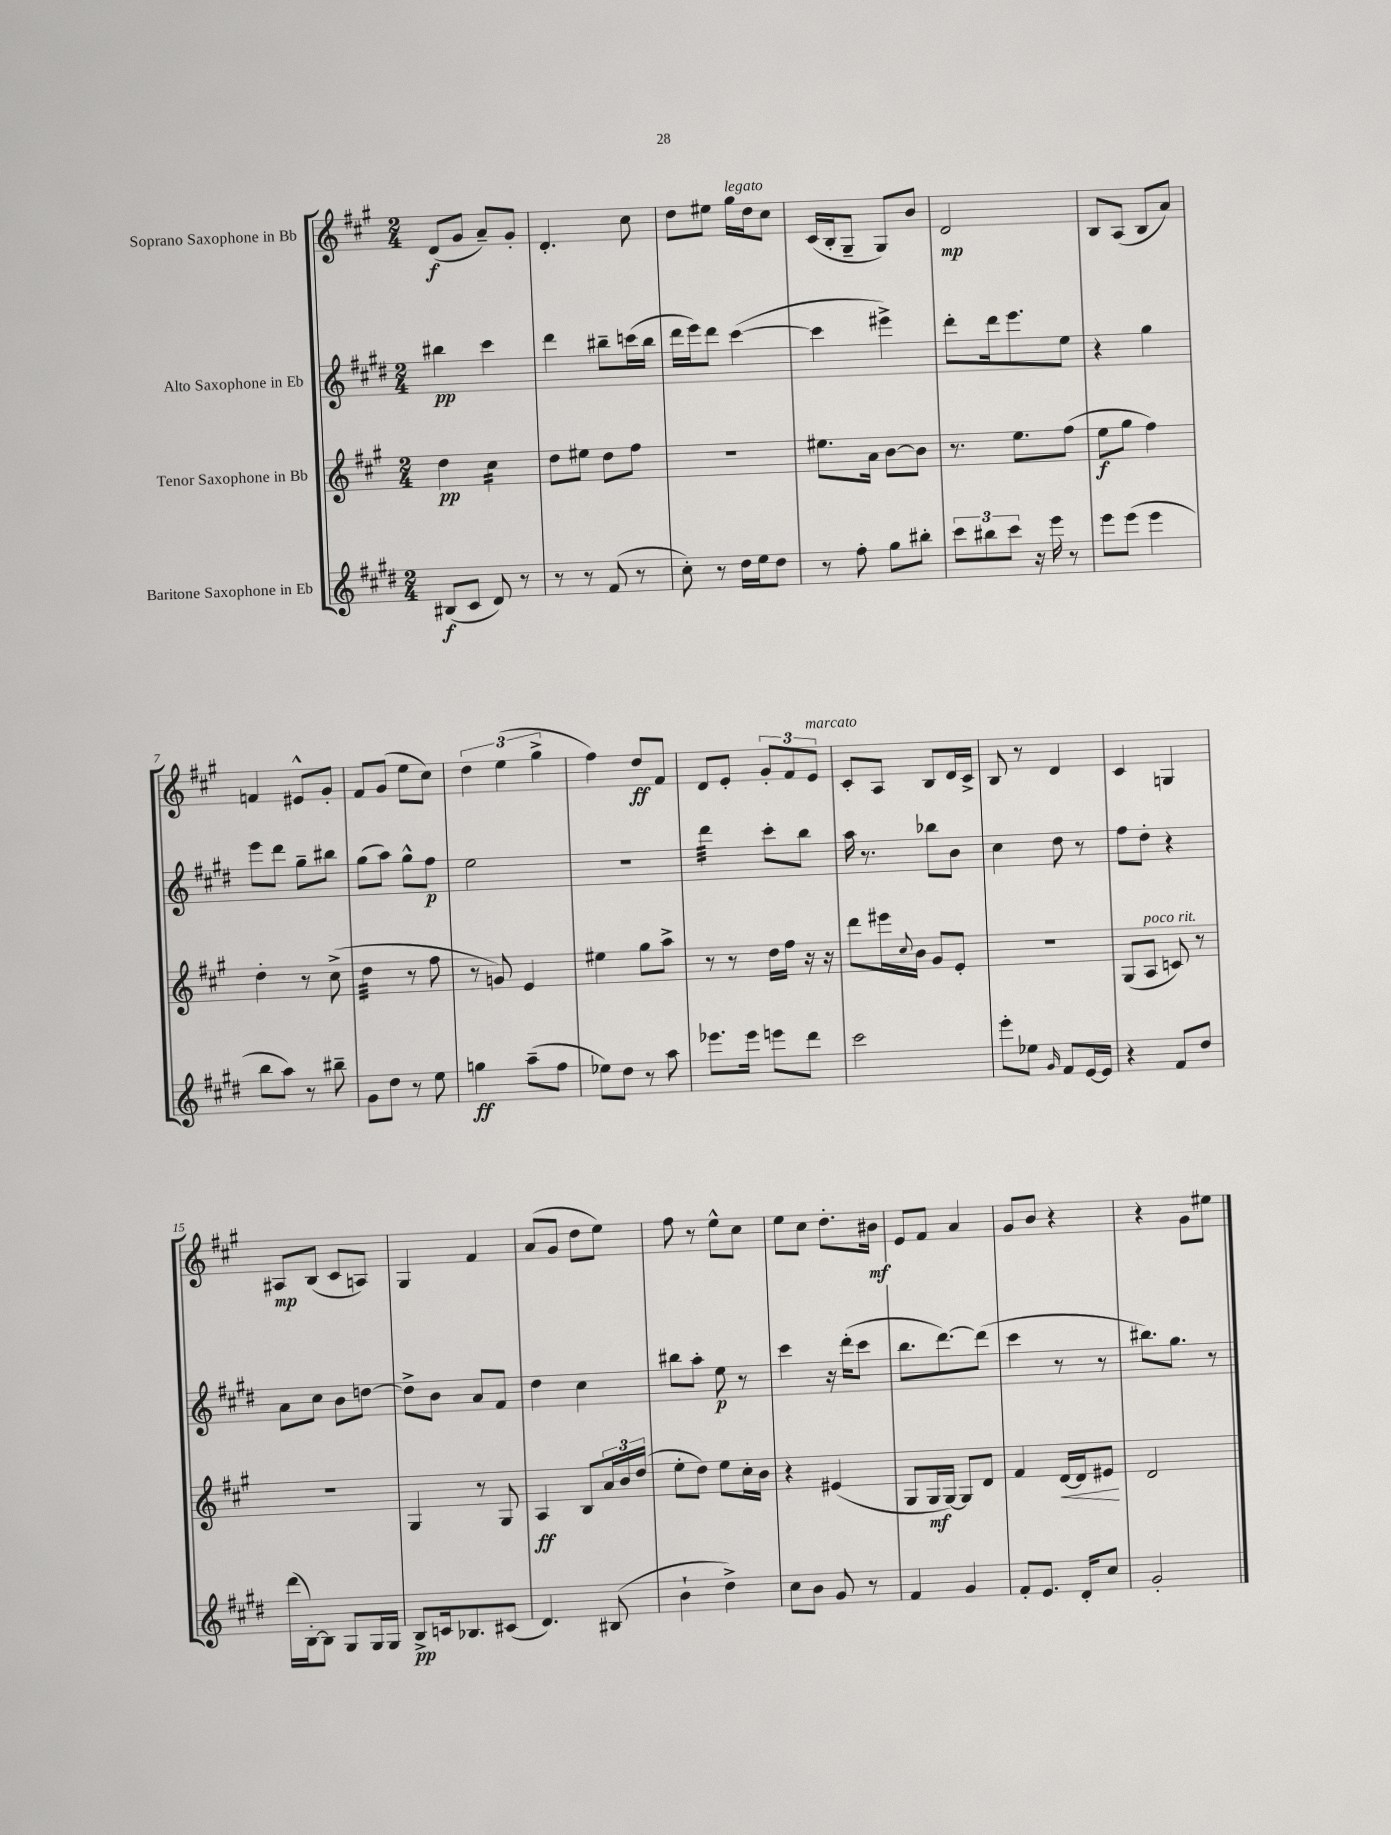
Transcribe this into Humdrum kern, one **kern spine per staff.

**kern	**kern	**kern	**kern
*staff4	*staff3	*staff2	*staff1
*clefG2	*clefG2	*clefG2	*clefG2
*k[f#c#g#d#]	*k[f#c#g#]	*k[f#c#g#d#]	*k[f#c#g#]
*M2/4	*M2/4	*M2/4	*M2/4
(8B#	4dd	4bb#	(8d
8c#	.	.	8g#
8d#)	4cc#	4ccc#	8a~)
8r	.	.	8g#'
=	=	=	=
8r	8dd	4ddd#	4.d'
8r	8ee#	.	.
(8f#	8dd	8bb#~	.
8r	8ff#	(16ccc	8cc#
.	.	16bb#	.
=	=	=	=
8cc#')	2r	16ddd#	8dd
.	.	16eee)	.
8r	.	8ddd#	8ee#
16dd#	.	([4ccc#	16gg#
16ee	.	.	16dd
8dd#	.	.	8cc#
=	=	=	=
8r	8.ee#	4ccc#]	(16c#
.	.	.	16B'
8ff#'	.	.	8G#~
.	16a	.	.
8gg#	[8b	4eee#^)	8G#)
8bb#'	8b]	.	8b
=	=	=	=
12ccc#	8.r	8ddd#'	2d
12bb#	.	.	.
.	.	16ddd#	.
12ccc#	.	.	.
.	8.ee	8.eee	.
16r	.	.	.
16eee	.	.	.
8r	(8ff#	8ee	.
=	=	=	=
8eee	8ee	4r	8B
(8eee	8gg#	.	(8A
4eee	4ff#)	4gg#	8B
.	.	.	8a)
=	=	=	=
8bb	4dd'	8eee	4f
8aa)	.	8ddd#	.
8r	8r	8gg#~	8e#^^
8bb#~	(8cc#^	8bb#	8g#'
=	=	=	=
8g#	4dd	(8gg#	8f#
8dd#	.	8aa)	(8g#
8r	8r	8gg#^^	8ee
8ee	8ff#	8ff#	8cc#)
=	=	=	=
4gg	8r	2ee	6dd
.	8g)	.	.
.	.	.	(6ee
(8aa~	4e	.	.
.	.	.	6gg#^
8ff#	.	.	.
=	=	=	=
8ee-)	4ee#	2r	4ff#)
8dd#	.	.	.
8r	8gg#	.	8dd
8aa	8aa^	.	8f#
=	=	=	=
8.eee-	8r	4ddd#	8d
.	8r	.	8e'
16eee-	.	.	.
8eee	16dd	8ccc#'	12g#'
.	16ff#	.	.
.	.	.	12f#
8ddd#	16r	8bb	.
.	.	.	12e
.	16r	.	.
=	=	=	=
2ccc#	8ddd	16aa	8c#'
.	.	8.r	.
.	16eee#	.	8A
.	8qqcc#	.	.
.	16b	.	.
.	8g#	8bb-	8B
.	8e'	8b	16d
.	.	.	16c#^
=	=	=	=
8eee'	2r	4cc#	8B
8ee-	.	.	8r
16qqg#	.	.	.
8f#	.	8dd#	4d
[16e	.	8r	.
16e]	.	.	.
=	=	=	=
4r	(8G#	8ff#	4c#
.	8A	8dd#'	.
8f#	8c)	4r	4G
8dd#	8r	.	.
=	=	=	=
(16ddd#	2r	8a	8A#
[16B')	.	.	.
8B]	.	8cc#	(8B
8G#	.	8b	8c#
16G#	.	[8dd	8A)
16G#	.	.	.
=	=	=	=
8B^	4G#	8dd^]	4G#
16c	.	8b	.
8.B-	.	.	.
.	8r	8a	4f#
(8c#	8G#	8f#	.
=	=	=	=
4.d#)	4A	4dd#	(8a
.	.	.	8g#
.	8B	4cc#	8dd
(8B#	24a	.	8ee)
.	24b	.	.
.	(24dd	.	.
=	=	=	=
4b`	8ee'	8bb#	8ff#
.	8dd)	8aa'	8r
4dd#^)	8ee	8ee	8ee^^
.	16cc#'	8r	8cc#
.	16b	.	.
=	=	=	=
8cc#	4r	4ccc#	8ee
8b	.	.	8cc#
8g#	(4e#	16r	8.dd'
.	.	(16ddd#'	.
8r	.	8ccc#	.
.	.	.	16b#
=	=	=	=
4f#	8G#	8.bb	8e
.	16G#	.	8f#
.	[16G#)	[8.ddd#)	.
4g#	8G#]	.	4a
.	8d	(8ddd#]	.
=	=	=	=
8f#'	4f#	4ccc#	8g#
8.e	.	.	8b
.	[16d	8r	4r
16d#'	16d]	.	.
8cc#	8e#	8r	.
=	=	=	=
2g#'	2d	8.bb#)	4r
.	.	8.gg#	.
.	.	.	8g#
.	.	8r	8ee#
==	==	==	==
*-	*-	*-	*-
